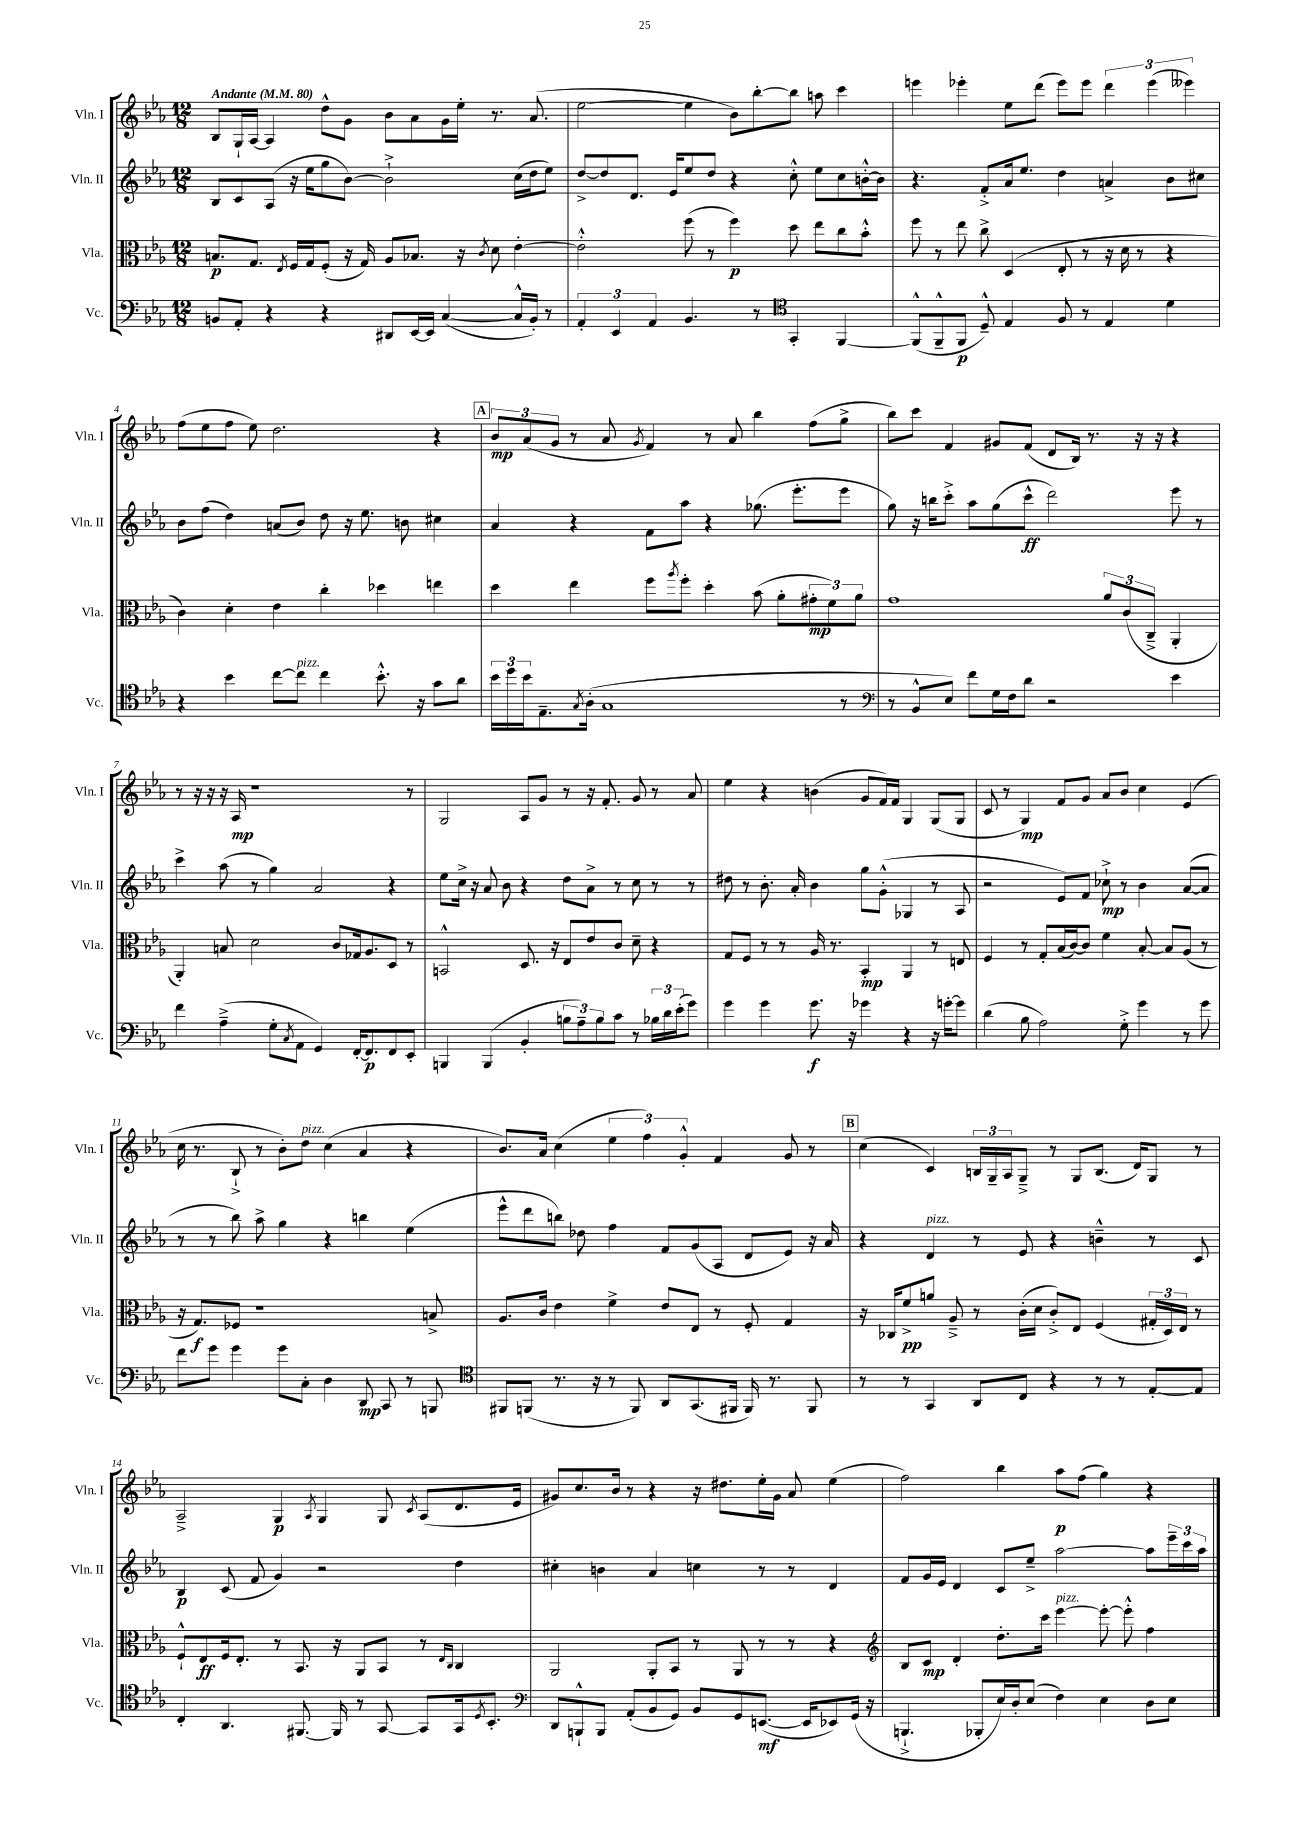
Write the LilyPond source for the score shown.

<<
\new StaffGroup <<
\new Staff = "s0" \with { instrumentName = "Vln. I" shortInstrumentName = "Vln. I" } {
    \clef treble \key ees \major \numericTimeSignature \time 12/8 \tempo "Andante" 4 = 80
    bes8 g16-! aes16~ aes4 d''8-^ g'8 bes'8 aes'8 g'16 ees''16-. r8. aes'8.( |
    ees''2~ ees''4 bes'8) bes''8~-. bes''8 a''8 c'''4 |
    e'''4 ees'''4-. ees''8 d'''8( ees'''8) ees'''8 \tuplet 3/2 { d'''4 ees'''4( eeses'''4) } |
    f''8( ees''8 f''8 ees''8) d''2. r4 |
    \mark \markup { \box "A" } \tuplet 3/2 { bes'8\mp aes'8( g'8 } r8 aes'8 \acciaccatura { g'8 } f'4) r8 aes'8 bes''4 f''8( g''8-> |
    bes''8) c'''8 f'4 gis'8 f'8( d'8 bes16) r8. r16 r16 r4 |
    r8 r16 r16 r16 aes16\mp r1 r8 |
    g2 aes8 g'8 r8 r16 f'8.-. g'8 r8 aes'8 |
    ees''4 r4 b'4( g'8 f'16) f'16 g4 g8( g8 |
    c'8 r8 g4\mp) f'8 g'8 aes'8 bes'8 c''4 ees'4( |
    c''16 r8. bes8-!-> r8 bes'8-.) d''8^\markup { \italic "pizz." } c''4( aes'4 r4 |
    bes'8.) aes'16 c''4( \tuplet 3/2 { ees''4 f''4) g'4-.-^ } f'4 g'8 r8 |
    \mark \markup { \box "B" } c''4( c'4) \tuplet 3/2 { b16 g16-- aes16 } g8---> r8 g8 b8.( d'16) g8 r8 |
    aes2---> g4\p \acciaccatura { aes8 } g4 g8 \acciaccatura { c'8 } aes8( d'8. ees'16 |
    gis'8) c''8. bes'16 r8 r4 r16 dis''8. ees''16-. gis'16 aes'8 ees''4( |
    f''2) bes''4 aes''8\p f''8( g''4) r4 \bar "|." |
}
\new Staff = "s1" \with { instrumentName = "Vln. II" shortInstrumentName = "Vln. II" } {
    \clef treble \key ees \major \numericTimeSignature \time 12/8
    bes8 c'8 aes8( r16 ees''16 g''8 bes'8~) bes'2-!-> c''16( d''16 ees''8) |
    d''8~-> d''8 d'8. ees'16 ees''8 d''8 r4 c''8-.-^ ees''8 c''8 b'16~-.-^ b'16 |
    r4. f'8-.-> aes'16 ees''8. d''4 a'4-> bes'8 cis''8 |
    bes'8 f''8( d''4) a'8( bes'8) d''8 r16 ees''8. b'8 cis''4 |
    \mark \markup { \box "A" } aes'4 r4 f'8 aes''8 r4 ges''8.( ees'''8.-. ees'''8 |
    g''8) r16 b''16 c'''8-.-> aes''8 g''8( c'''8-^\ff d'''2) ees'''8 r8 |
    c'''4-> aes''8( r8 g''4) aes'2 r4 |
    ees''8 c''16-> r16 aes'8 bes'8 r4 d''8 aes'8-> r8 c''8 r8 r8 |
    dis''8 r8 bes'8.-. aes'16-. bes'4 g''8 g'8-.-^( ges4 r8 aes8 |
    r2 ees'8) f'8 ces''8-!->\mp r8 bes'4 aes'8~( aes'8 |
    r8 r8 bes''8) aes''8-> g''4 r4 b''4 ees''4( |
    ees'''8-^ d'''8 b''8) des''8 f''4 f'8 g'8( aes8 d'8 ees'8) r16 aes'16 |
    \mark \markup { \box "B" } r4 d'4^\markup { \italic "pizz." } r8 ees'8 r4 b'4---^ r8 c'8 |
    bes4\p c'8( f'8 g'4) r2 d''4 |
    cis''4-. b'4 aes'4 c''4 r8 r8 d'4 |
    f'8 g'16 ees'16 d'4 c'8 ees''8---> aes''2~ aes''8 \tuplet 3/2 { ees'''16-- c'''16 aes''16 } \bar "|." |
}
\new Staff = "s2" \with { instrumentName = "Vla." shortInstrumentName = "Vla." } {
    \clef alto \key ees \major \numericTimeSignature \time 12/8
    b8.\p g8. \acciaccatura { ees8 } f16 g16 f8-.( r16 g16) aes8 bes8. r16 \acciaccatura { c'8 } d'8 ees'4~-. |
    ees'2-.-^ f''8( r8 f''4\p) d''8 ees''8 c''8 bes'8-.-^ |
    f''8 r8 ees''8 c''8-> d4( ees8-. r8 r16 d'16 r8 r4 |
    c'4) d'4-. ees'4 c''4-. des''4 e''4 |
    \mark \markup { \box "A" } d''4 ees''4 f''8 \acciaccatura { aes''8 } f''8-. d''4-. bes'8( aes'8-. \tuplet 3/2 { gis'8-.\mp f'8) aes'8 } |
    g'1 \tuplet 3/2 { aes'8 c'8( c8---> } aes,4-. |
    aes,4-.) b8 d'2 c'8 ges16 aes8. d8 r8 |
    b,2-^ d8. r16 ees8 ees'8 c'8 d'8-- r4 |
    g8 f8 r8 r8 aes16 r8. bes,4-.\mp aes,4 r8 e8 |
    f4 r8 g8-. bes16( c'16~) c'8 f'4 bes8~-. bes8 aes8( r8 |
    r16 g8.\f) fes8 r1 b8-> |
    aes8. c'16 ees'4 f'4-> ees'8 ees8 r8 f8-. g4 |
    \mark \markup { \box "B" } r16 ces16 f'8->\pp a'8 aes8---> r8 c'16-.( d'16 c'8-.->) ees8 f4( \tuplet 3/2 { gis16-. d16) ees16 } r8 |
    f8-!-^ ees8\ff f16 ees8.-. r8 bes,8. r16 aes,8 bes,8 r8 \grace { ees16 c16 } c4 |
    aes,2 aes,8-. bes,8 r8 aes,8 r8 r8 r4 |
    \clef treble bes8 c'8\mp d'4-. d''8.-. c'''16 ees'''4~^\markup { \italic "pizz." } ees'''8~-. ees'''8-.-^ f''4 \bar "|." |
}
\new Staff = "s3" \with { instrumentName = "Vc." shortInstrumentName = "Vc." } {
    \clef bass \key ees \major \numericTimeSignature \time 12/8
    b,8 aes,8-. r4 r4 dis,8 ees,16~ ees,16 c4~( c16-^ b,16-.) r8 |
    \tuplet 3/2 { aes,4-. ees,4 aes,4 } bes,4. r8 \clef tenor g,4-. f,4~ |
    f,8-^( f,8---^ f,8\p d8---^) ees4 f8 r8 ees4 d'4 |
    r4 bes'4 c''8~ c''8^\markup { \italic "pizz." } c''4 bes'8.-.-^ r16 g'8 aes'8 |
    \mark \markup { \box "A" } \tuplet 3/2 { bes'16 d''16 bes'16 } ees8.-- \acciaccatura { g8 } aes16-.( g1 r8 |
    \clef bass r8 bes,8-^ ees8) f'8 g16 f16 d'8 r2 ees'4 |
    f'4 aes4--->( g8-. \acciaccatura { c8 } aes,8 g,4) f,16~-. f,8.\p f,8 ees,8-. |
    b,,4 b,,4( bes,4-. \tuplet 3/2 { b8 aes8--) b8 } c'8 r8 \tuplet 3/2 { bes16 d'16 ees'16-.( } g'8) |
    g'4 g'4 g'8.\f r16 ges'4 r4 r16 g'16~-. g'8 |
    d'4( bes8 aes2) g8-.-> g'4 r8 g'8 |
    f'8 g'8 g'4 g'8 c8-. d4 d,8\mp c,8 r8 b,,8 |
    \clef tenor fis,8 f,8( r8. r16 r8 f,8) aes,8 g,8.( fis,16 fis,16) r8. fis,8 |
    \mark \markup { \box "B" } r8 r8 g,4 aes,8 c8 r4 r8 r8 ees8~-. ees8 |
    c4-. aes,4. fis,8.~ fis,16 r8 g,8~ g,8 g,16 \acciaccatura { d8 } bes,8.-. |
    \clef bass d,8 b,,8-!-^ b,,8 aes,8-.( bes,8 g,8) bes,8 g,8 e,8.~\mf( e,16 ees,8) g,16( r16 |
    b,,4.-!-> bes,,8-. ees16) d16-. ees8( f4) ees4 d8 ees8 \bar "|." |
}
>>
>>
